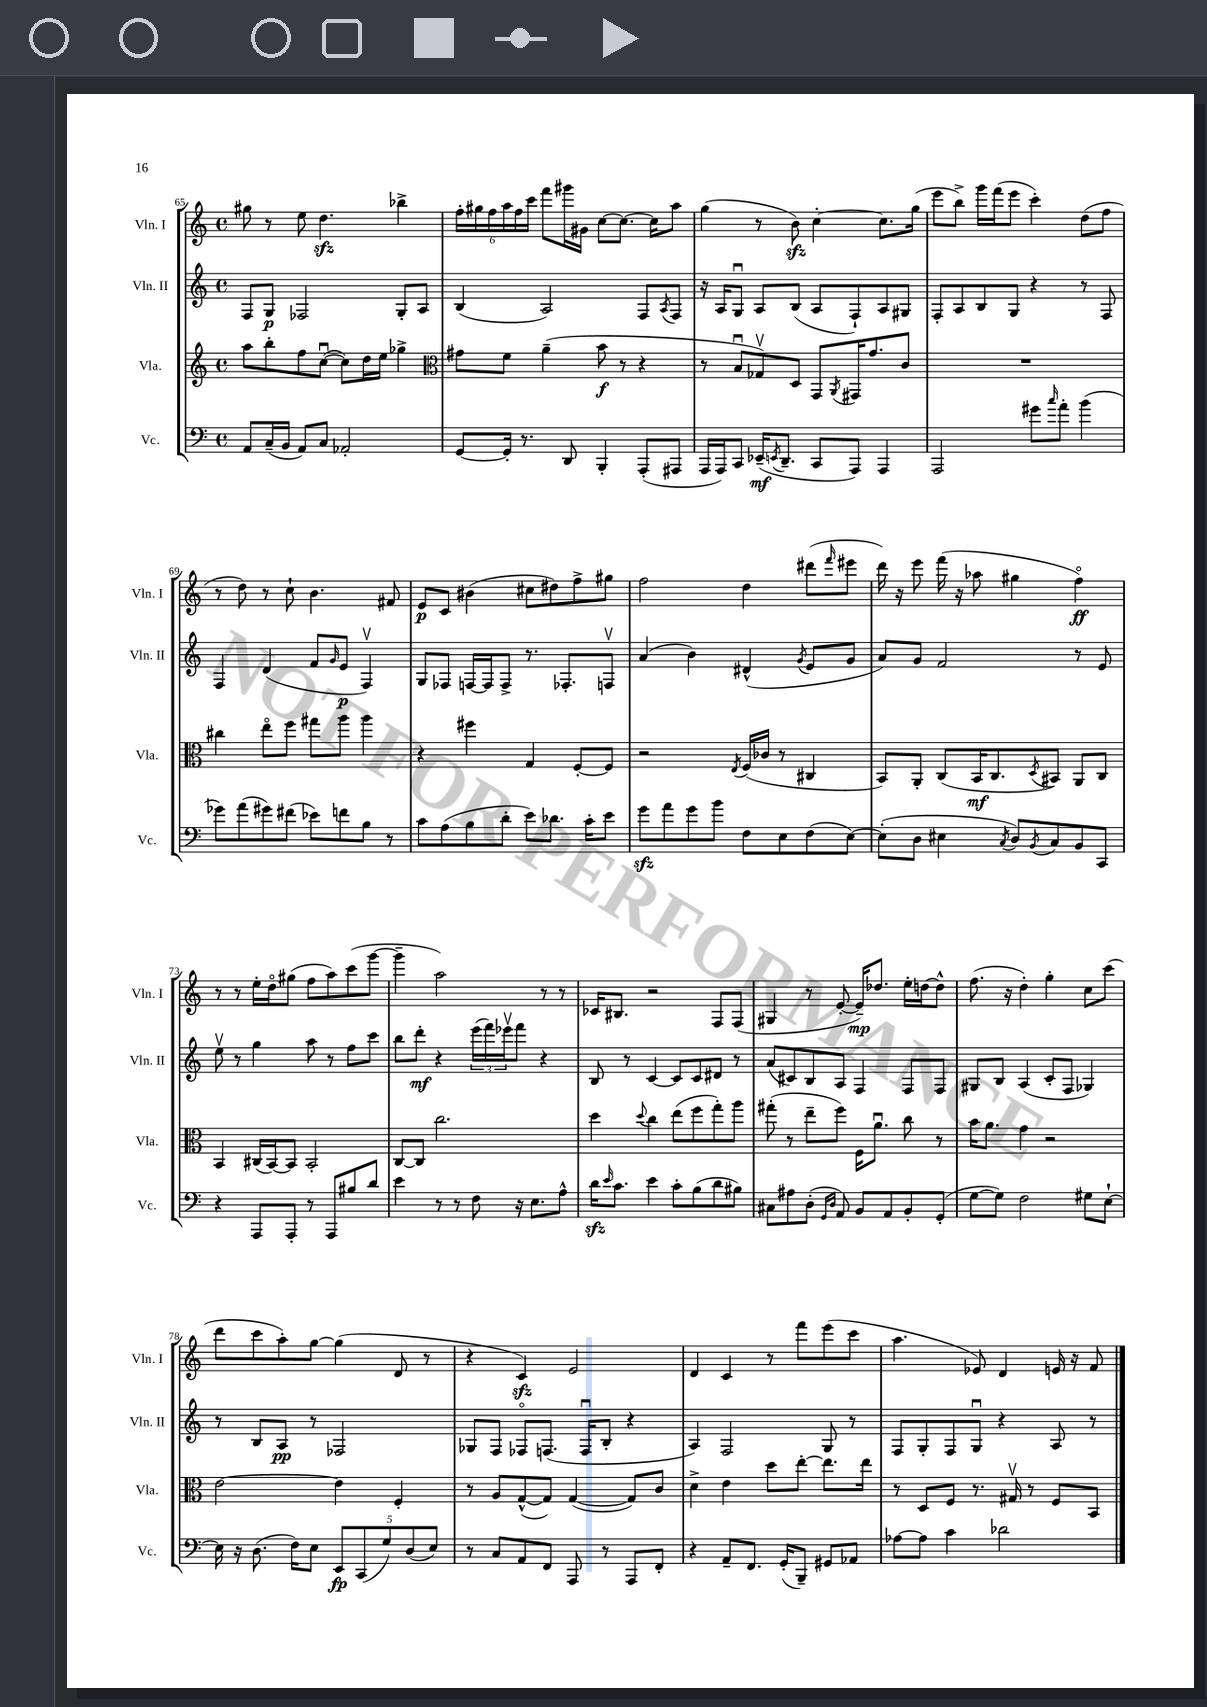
<<
\new StaffGroup <<
\new Staff = "s0" \with { instrumentName = "Vln. I" shortInstrumentName = "Vln. I" } {
    \clef treble \key c \major \defaultTimeSignature \time 4/4
    gis''8 r8 e''8 d''4.\sfz bes''4-> |
    \tuplet 6/4 { f''16-. gis''16 f''16 a''16 f''16 c'''16 } f'''8 gis'''16 gis'16 c''8~ c''8.~ c''16 a''8 |
    g''4( r8 b'8\sfz) c''4~-. c''8. g''16( |
    e'''8 b''8->) g'''16 f'''16( e'''8 c'''4-.) d''8( f''8 |
    r8 d''8) r8 c''8-! b'4. fis'8 |
    e'8\p c'8 bis'4( cis''8 dis''8) f''8-> gis''8 |
    f''2 d''4 dis'''8( \grace { f'''16 } eis'''8 |
    d'''16) r16 e'''8 f'''16( r16 aes''8 gis''4 f''4\flageolet\ff) |
    r8 r8 e''16-. d''16\flageolet gis''8( f''8 a''8) c'''8( g'''8~ |
    g'''4-- a''2) r8 r8 |
    ces'16 bis8. r2 f8 f8( |
    gis4 r8 e'8~-. e'16--\mp) des''8. e''16-. d''16~ d''8-^ |
    f''8.( r16 d''4-.) g''4-. c''8 c'''8( |
    d'''8 c'''8 a''8-.) g''8~ g''4( d'8 r8 |
    r4 c'4\sfz) e'2 |
    d'4 c'4 r8 f'''8 e'''8( c'''8 |
    a''4. ees'8) d'4 e'16 r16 f'8 \bar "|." |
}
\new Staff = "s1" \with { instrumentName = "Vln. II" shortInstrumentName = "Vln. II" } {
    \clef treble \key c \major \defaultTimeSignature \time 4/4
    f8 g8\p fes2 g8-. a8 |
    b4( a2) f8 \acciaccatura { a8 } f8 |
    r16 a16 g8\downbow a8 b8( a8 f8-!) a8 gis8 |
    f8-. a8 b8 g8 r4 r8 f8 |
    f4 d'4( f'8 \grace { g'16 } e'8\p f4\upbow) |
    g8 fes8 f16~ f16 f8-> r8. fes8.-. f8\upbow |
    a'4( b'4) dis'4-^( \acciaccatura { g'8 } e'8 g'8 |
    a'8) g'8 f'2 r8 e'8 |
    e''8\upbow r8 g''4 a''8 r8 f''8 c'''8 |
    b''8 d'''8-.\mf r4 \tuplet 3/2 { e'''16( f'''16) ees'''16\upbow } f'''8 r4 |
    b8 r8 c'4~ c'8 c'8 dis'8 r8 |
    a'8( cis'8) b8 a8 f4 f8 f8 |
    gis8 b8 a4( c'8-. f8 ges4) |
    r8 b8 a8\pp r8 fes2 |
    ges8 f8 fes8\flageolet f8.( f16\downbow b8-. r4 |
    a4) f2 g8 r8 |
    f8 g8-. f8 g8\downbow r4 a8 r8 \bar "|." |
}
\new Staff = "s2" \with { instrumentName = "Vla." shortInstrumentName = "Vla." } {
    \clef treble \key c \major \defaultTimeSignature \time 4/4
    a''8 b''8-. f''8 c''8~\downbow( c''8) d''16 e''16 ges''4-> |
    \clef alto gis'8 f'8 a'4--( b'8\f r8 r4 |
    r8 b8\downbow ges8\upbow) d8 g,8 \acciaccatura { a,8 } gis,16 g'8. c'8 |
    R1 |
    cis''4 e''8\flageolet f''8 gis''8 a''8 a''4 |
    r4 fis''4 g4 f8~-. f8 |
    r2 \acciaccatura { e8 } f16( ces'16 r8 cis4 |
    b,8) a,8-. c8( b,16\mf c8. \acciaccatura { d8 } bis,8) a,8 c8 |
    b,4 cis16( b,16~) b,8 b,2-. |
    c8~ c8 c''2. |
    d''4 \appoggiatura { d''8 } c''4 e''8( f''8 g''8-.) a''8 |
    gis''8-.( r8 e''8-- f''8) f16 a'8.\downbow c''8 r8 |
    b'16 a'8. g'4 r2 |
    e'2~ e'4 f4-. |
    r8 a8 g8~-^( g8) g4~( g8) c'8 |
    d'4-> e'4 d''8 e''8~-. e''8. e''16 |
    r8 d8 f8 r8. gis16\upbow r8 f8 b,8 \bar "|." |
}
\new Staff = "s3" \with { instrumentName = "Vc." shortInstrumentName = "Vc." } {
    \clef bass \key c \major \defaultTimeSignature \time 4/4
    a,8 c16--( b,16 a,8) c8 aes,2-. |
    g,8~ g,16-. r8. d,8 b,,4-. a,,8-.( ais,,8 |
    a,,16 a,,16) c,8 ees,16--\mf( \acciaccatura { e,8 } d,8.-- c,8 a,,8) a,,4 |
    a,,2 gis'8 \grace { c''16 } a'8-. b'4( |
    ges'8) a'8( gis'8) fis'8( ees'8) f'8 b8 r8 |
    c'8 a8( b8 d'8-. e'8) des'8. c'16-. e'8 |
    g'8\sfz a'8 g'8 b'8 f8 e8 f8( e8~) |
    e8-.( d8 eis4 \acciaccatura { c8 } d8) \acciaccatura { b,8 } c8 b,8 c,8 |
    r4 a,,8 a,,8-. r8 a,,8 bis8 d'8 |
    e'4 r8 r8 f8 r16 e8. a8-^ |
    d'16\sfz \grace { e'16 } c'8. e'4 c'8-. b8( d'8 bis8) |
    cis8 ais8 d8-.( \grace { g,16 d16 } a,8) b,8 a,8 b,8-. g,8-.( |
    g8~ g8) f2 gis8 e8~-! |
    e16 r16 d8.( f16) e8 \tuplet 5/4 { e,8\fp c,8( g8) d8( e8) } |
    r8 c8 a,8 f,8 a,,8 r8 a,,8 f,8-. |
    r4 a,8-- f,8. g,16-.( b,,8--) gis,8 aes,8 |
    aes8~ aes8 c'4 des'2 \bar "|." |
}
>>
>>
\layout { \context { \Score currentBarNumber = #65 } }
